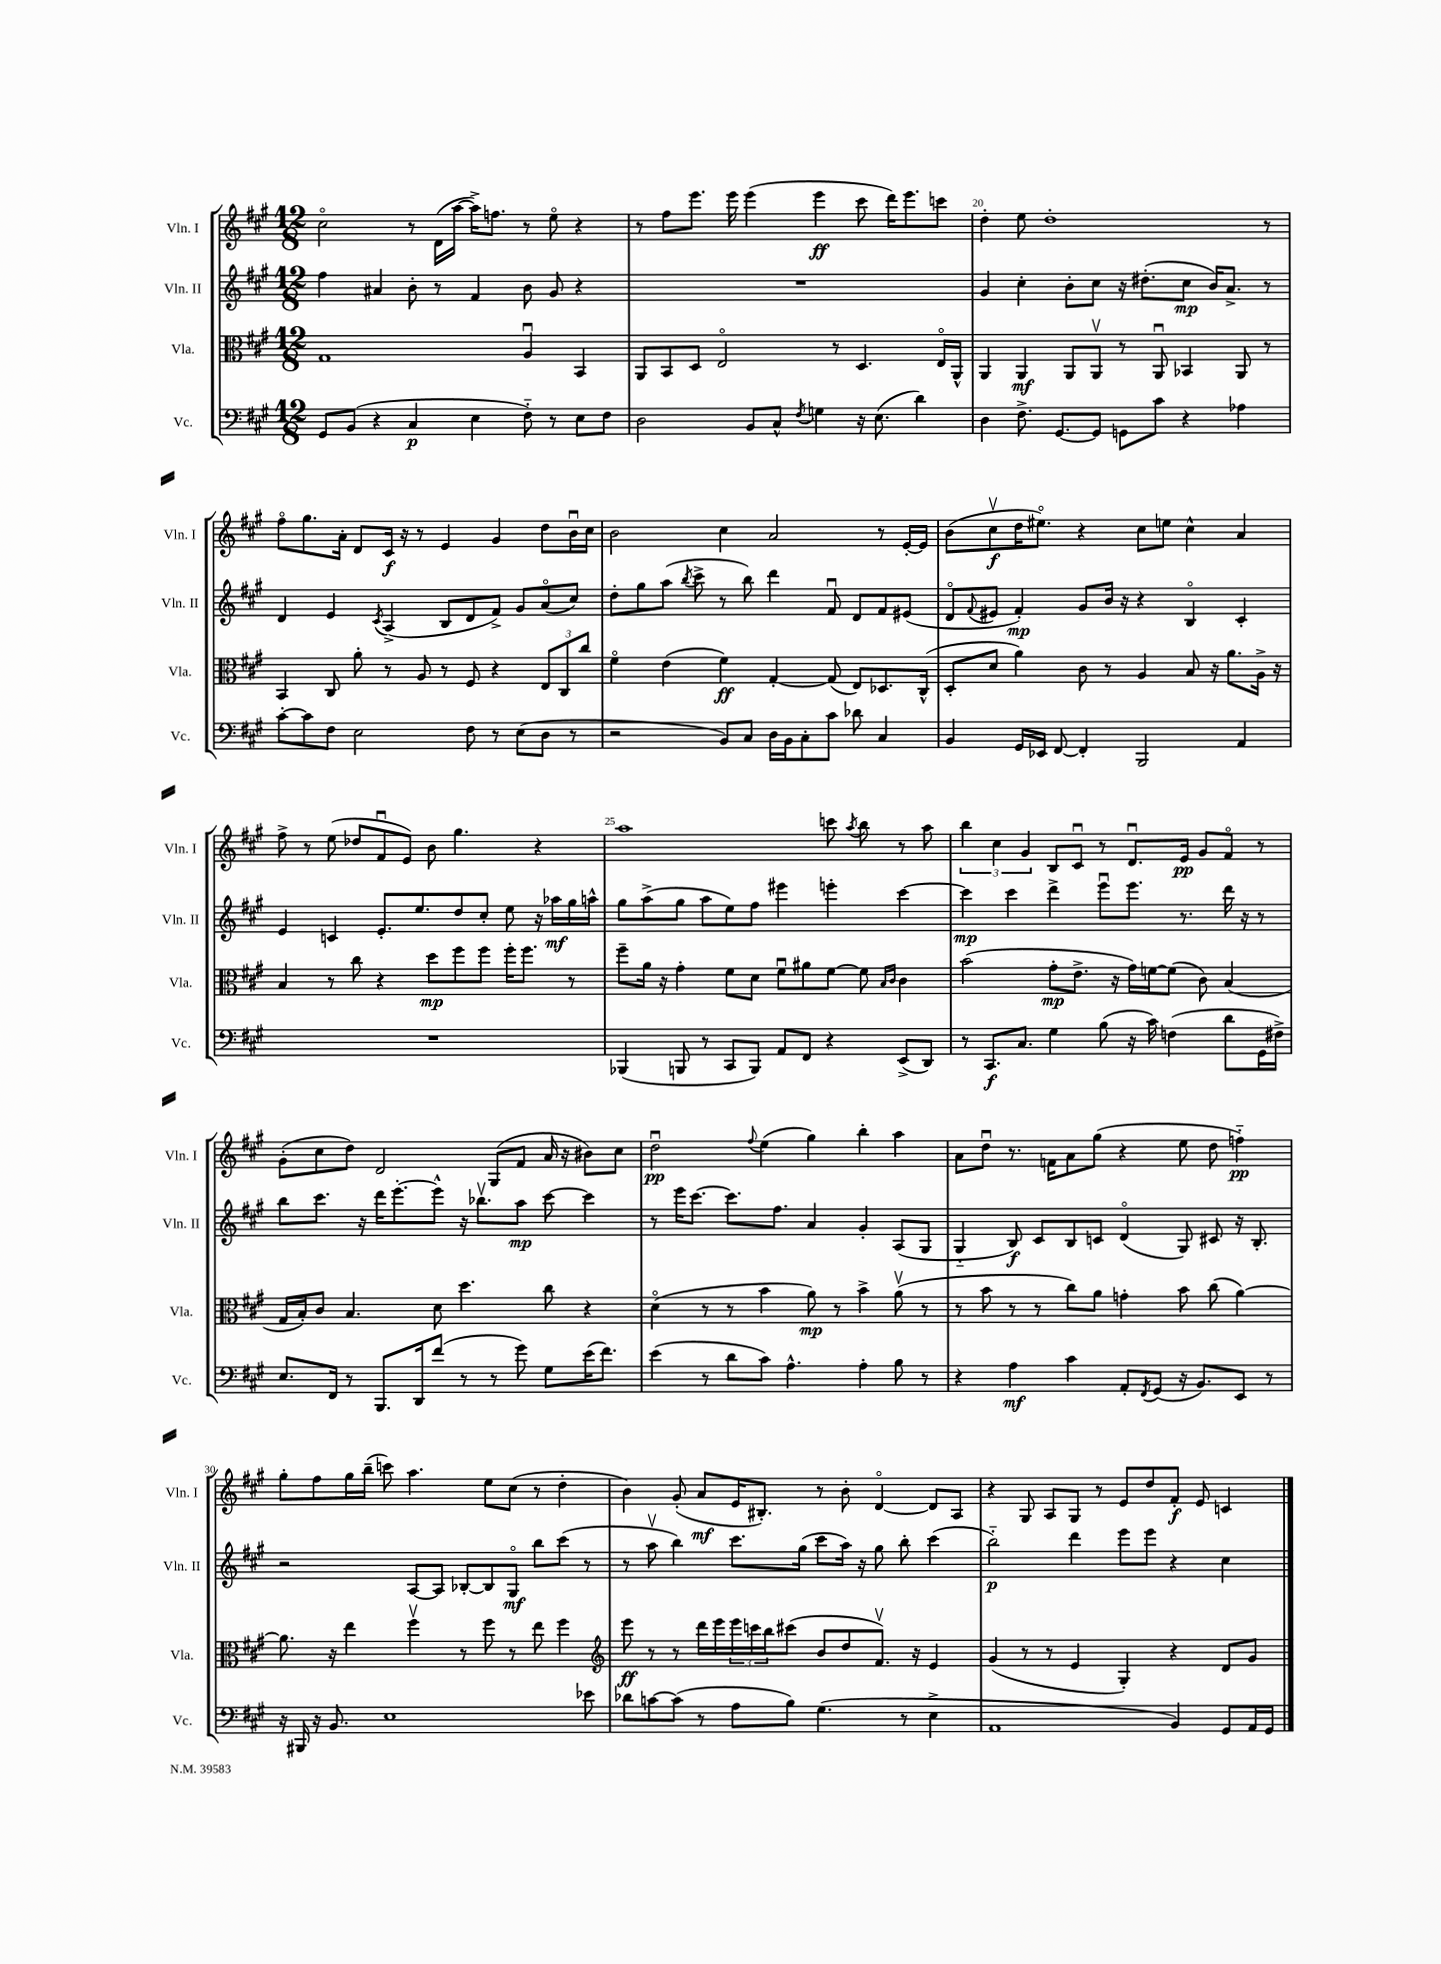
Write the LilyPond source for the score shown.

<<
\new StaffGroup <<
\new Staff = "s0" \with { instrumentName = "Vln. I" shortInstrumentName = "Vln. I" } {
    \clef treble \key a \major \numericTimeSignature \time 12/8
    cis''2\flageolet r8 d'16( a''16~ a''16->) f''8. r8 e''8\flageolet r4 |
    r8 fis''8 e'''8. e'''16 e'''4( e'''4\ff cis'''8 d'''16) e'''8. c'''8 |
    d''4-. e''8 d''1-. r8 |
    fis''8\flageolet gis''8. a'16-. d'8 cis'16\f r16 r8 e'4 gis'4 d''8 b'16\downbow cis''16 |
    b'2 cis''4 a'2 r8 e'16~-. e'16 |
    b'8( cis''8\upbow\f d''16 eis''8.\flageolet) r4 cis''8 e''8 cis''4-^ a'4 |
    fis''8-> r8 e''8( des''8 fis'8\downbow e'8) b'8 gis''4. r4 |
    a''1 c'''8 \acciaccatura { a''8 } b''8 r8 a''8 |
    \tuplet 3/2 { b''4 cis''4 gis'4 } b8 cis'8\downbow r8 d'8.\downbow e'16\pp gis'8 fis'8\flageolet r8 |
    gis'8-.( cis''8 d''8) d'2 gis8( fis'8 a'16 r16 bis'8) cis''8 |
    d''2\downbow\pp \appoggiatura { fis''8 } e''4( gis''4) b''4-. a''4 |
    a'8 d''8\downbow r8. f'16 a'8 gis''8( r4 e''8 d''8 f''4-_\pp) |
    gis''8-. fis''8 gis''16 b''16--( c'''8) a''4. e''8 cis''8( r8 d''4-. |
    b'4) gis'8-.( a'8\mf e'16 bis8.-.) r8 b'8-. d'4~\flageolet d'8 a8 |
    r4 gis8 a8 gis8 r8 e'8 d''8 fis'8-.\f e'8 c'4 \bar "|." |
}
\new Staff = "s1" \with { instrumentName = "Vln. II" shortInstrumentName = "Vln. II" } {
    \clef treble \key a \major \numericTimeSignature \time 12/8
    fis''4 ais'4 b'8-. r8 fis'4 b'8 gis'8 r4 |
    R1. |
    gis'4 cis''4-. b'8-. cis''8 r16 dis''8.-.( cis''8\mp b'16) a'8.-> r8 |
    d'4 e'4 \acciaccatura { cis'8 } a4->( b8 d'8 fis'8->) gis'8 a'8\flageolet( cis''8) |
    d''8-. gis''8 a''8( \acciaccatura { b''8 } cis'''8-> r8 b''8) d'''4 fis'8\downbow d'8 fis'8 eis'8( |
    d'8\flageolet \appoggiatura { fis'8 } eis'8 fis'4-.\mp) gis'8 b'16 r16 r4 b4\flageolet cis'4-. |
    e'4 c'4 e'8.-. e''8. d''8 cis''8-. e''8 r16 aes''16\mf gis''16 a''16-^ |
    gis''8 a''8->( gis''8 a''8 e''8) fis''8 eis'''4 e'''4-. cis'''4~ |
    cis'''4\mp cis'''4 d'''4-> e'''8\downbow e'''8. r8. d'''16 r16 r8 |
    b''8 cis'''8. r16 d'''16 e'''8.~-. e'''8-^ r16 bes''8.\upbow a''8\mp cis'''8~ cis'''4 |
    r8 e'''16 cis'''8.~ cis'''8. fis''8. a'4 gis'4-. a8( gis8 |
    gis4-_ b8\f) cis'8 b8 c'8 d'4\flageolet( gis8) cis'8 r16 b8.-. |
    r2 a8~ a8 bes8~-. bes8 gis8\flageolet\mf b''8 cis'''8( r8 |
    r8 a''8\upbow b''4) cis'''8. gis''16( cis'''8 a''16) r16 gis''8 b''8-. cis'''4( |
    b''2-_\p) d'''4 e'''8 e'''8 r4 cis''4 \bar "|." |
}
\new Staff = "s2" \with { instrumentName = "Vla." shortInstrumentName = "Vla." } {
    \clef alto \key a \major \numericTimeSignature \time 12/8
    gis1 a4\downbow b,4 |
    a,8 b,8 d8 e2\flageolet r8 d4. e16\flageolet a,16-^ |
    a,4 a,4\mf a,8 a,8\upbow r8 a,8\downbow bes,4 a,8 r8 |
    b,4 cis8 a'8-. r8 a8 r8 fis8 r4 \tuplet 3/2 { e8 cis8 cis''8 } |
    fis'4\flageolet e'4( fis'4\ff) gis4~-. gis8( e8) des8. cis16-^( |
    d8-. d'8 a'4) cis'8 r8 a4 b8 r16 a'8. a16-> r16 |
    b4 r8 cis''8 r4 d''8\mp fis''8 fis''8 fis''16-. fis''8. r8 |
    fis''8-- a'16 r16 gis'4-. fis'8 d'8 fis'8\downbow ais'8 fis'8~ fis'8 \grace { b16 cis'16 } cis'4 |
    b'2( gis'8-.\mp e'8.-> r16 gis'16) f'16~ f'8( cis'8) b4( |
    gis16 b16-.) cis'8 b4. d'8 d''4. cis''8 r4 |
    d'4\flageolet( r8 r8 b'4 a'8\mp) r8 b'4-> a'8\upbow( r8 |
    r8 b'8 r8 r8 cis''8) a'8 g'4-. b'8 cis''8( a'4~) |
    a'8. r16 e''4 fis''4\upbow r8 fis''8 r8 e''8 fis''4 |
    \clef treble e'''8\ff r8 r8 d'''16 e'''16 \tuplet 3/2 { e'''16 c'''16 b''16 } cis'''8( b'8 d''8 fis'8.\upbow) r16 e'4 |
    gis'4( r8 r8 e'4 gis4-.) r4 d'8 gis'8 \bar "|." |
}
\new Staff = "s3" \with { instrumentName = "Vc." shortInstrumentName = "Vc." } {
    \clef bass \key a \major \numericTimeSignature \time 12/8
    gis,8 b,8( r4 cis4\p e4 fis8-_) r8 e8 fis8 |
    d2 b,8 cis8-^ \acciaccatura { fis8 } g4 r16 e8.( d'4) |
    d4 fis8.-> gis,8.~ gis,8 g,8 cis'8 r4 aes4 |
    cis'8~-. cis'8 fis8 e2 fis8 r8 e8( d8 r8 |
    r2 b,8) cis8 d16 b,16 cis8-. cis'8 des'8 cis4 |
    b,4 gis,16 ees,16 fis,8~ fis,4-. b,,2 a,4 |
    R1. |
    bes,,4( b,,8 r8 cis,8 b,,8) a,8 fis,8 r4 e,8->( d,8) |
    r8 cis,8.\f cis8. gis4 b8( r16 cis'16) f4( d'8 gis,16 fis16->) |
    e8. fis,16 r8 b,,8. d,16 fis'8( r8 r8 gis'8) gis8 e'16( fis'8.) |
    e'4( r8 d'8 cis'8) a4.-^ a4-. b8 r8 |
    r4 a4\mf cis'4 a,8-. \acciaccatura { fis,8 } gis,8( r16 b,8.) e,8 r8 |
    r16 bis,,16 r16 b,8. e1 ees'8 |
    des'8 c'8~ c'8( r8 a8 b8) gis4.( r8 e4-> |
    a,1 b,4) gis,8 a,16 gis,16 \bar "|." |
}
>>
>>
\layout { \context { \Score currentBarNumber = #18 \override BarNumber.break-visibility = ##(#f #t #t) barNumberVisibility = #(every-nth-bar-number-visible 5) } }
